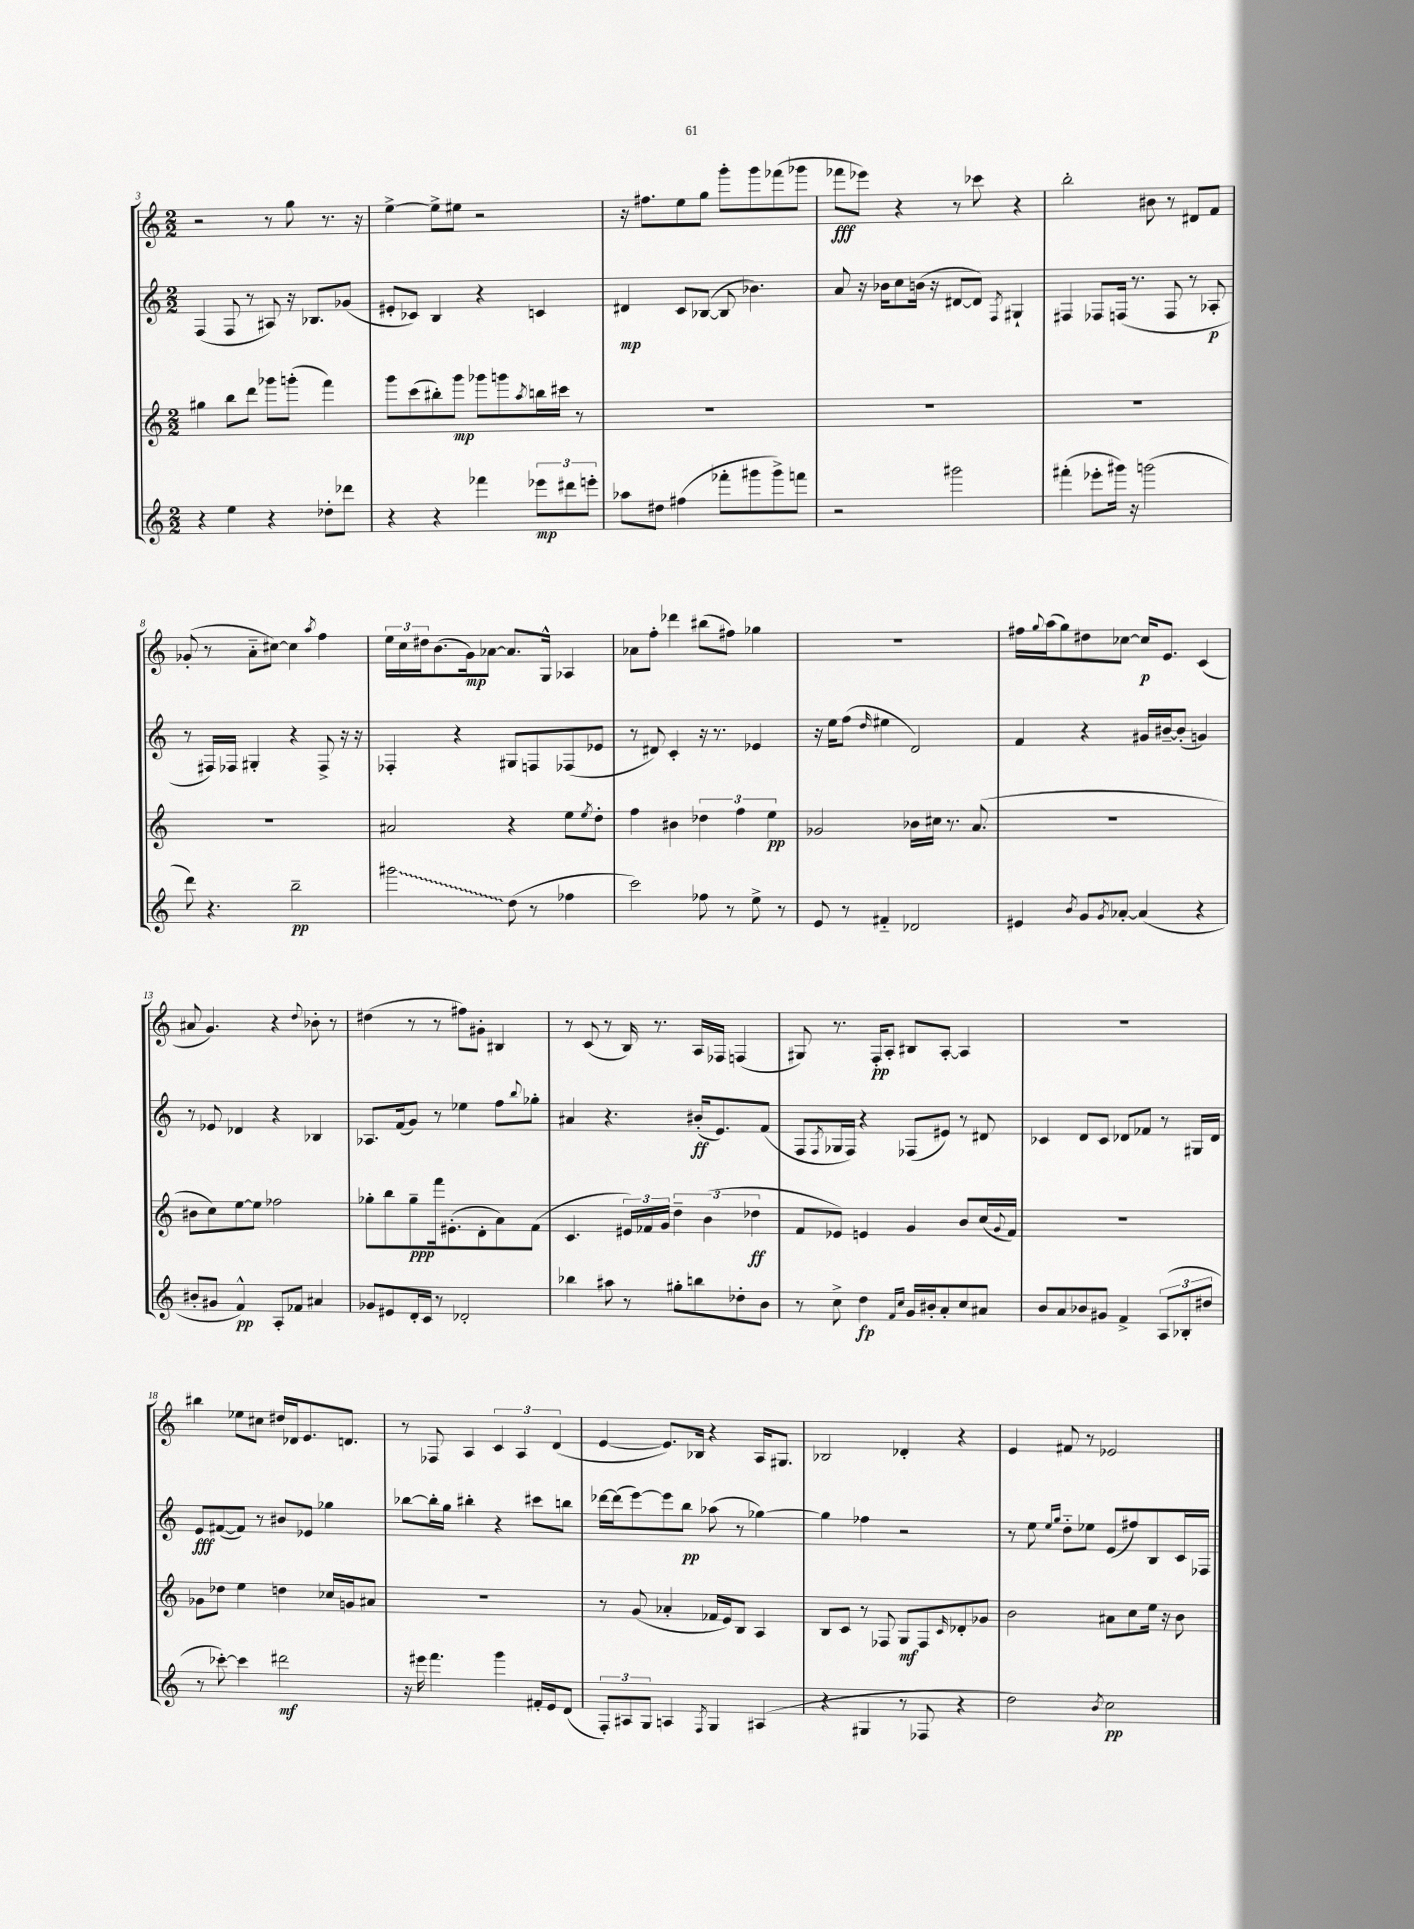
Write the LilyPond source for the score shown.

<<
\new StaffGroup <<
\new Staff = "s0" {
    \clef treble \key c \major \numericTimeSignature \time 2/2
    r2 r8 g''8 r8. r16 |
    e''4~-> e''8-> eis''8 r2 |
    r16 fis''8. e''8 g''8 g'''8-. g'''8 fes'''8( ges'''8 |
    fes'''8\fff ees'''8) r4 r8 ces'''8 r4 |
    b''2-. bis'8 r8 dis'8 f'8 |
    ges'8-.( r8 a'8-_ cis''8~) cis''4 \acciaccatura { a''8 } f''4 |
    \tuplet 3/2 { e''16 c''16 dis''16 } b'8.( g'16\mp) aes'8~ aes'8. g16-^ aes4 |
    aes'8 f''8-. des'''4 bis''8( fis''8) ges''4 |
    R1 |
    fis''16 \appoggiatura { g''8 } a''16( g''8) dis''8 ces''8~ ces''16\p e'8. c'4( |
    ais'8 g'4.) r4 \appoggiatura { d''8 } bes'8-. r8 |
    dis''4( r8 r8 fis''8) gis'8-. bis4 |
    r8 c'8( r8 b16) r8. a16 fes16 f4( |
    gis8) r8. f16-.\pp a8-. bis8 a8~-. a4 |
    R1 |
    bis''4 ees''8 cis''8 dis''16 des'16 e'8. d'8. |
    r8 fes8 a4 \tuplet 3/2 { c'4 a4 d'4( } |
    e'4~ e'8.) bes16 r4 a16 gis8. |
    bes2 des'4-. r4 |
    e'4 fis'8 r8 ees'2 \bar "|." |
}
\new Staff = "s1" {
    \clef treble \key c \major \numericTimeSignature \time 2/2
    f4( f8 r8 ais8) r16 bes8. ges'8( |
    eis'8-. ces'8) b4 r4 c'4 |
    dis'4\mp c'8 bes8~( bes8 bes'4.) |
    a'8 r16 bes'16 c''8 b'16( r16 dis'8~ dis'8) \acciaccatura { f8 } gis4-! |
    fis4 fes8 f16( r8. f8 r8 aes8-.\p |
    r8 fis16) fes16 gis4-. r4 fes8-> r16 r16 |
    fes4-. r4 gis8 f8 fes8( ees'8 |
    r8 dis'8) c'4-. r16 r8. ees'4 |
    r16 e''16 f''8( \grace { d''16 } eis''4 d'2) |
    f'4 r4 gis'16 bis'16~-- bis'8-.( g'4) |
    r8 ees'8 des'4 r4 bes4 |
    aes8. f'16( g'8) r8 ees''4 f''8 \appoggiatura { b''8 } ges''8-. |
    ais'4 r4. bis'16-.\ff( e'8.) f'8( |
    f8 \acciaccatura { f8 } ges16 f16) r4 fes8( eis'8) r8 dis'8 |
    ces'4 d'8 ces'8 des'8 fes'8 r8 gis16 des'16 |
    e'8\fff fis'8~( fis'8) r8 bis'8 ees'8 ges''4 |
    bes''8~ bes''16-. g''16 bis''4-. r4 cis'''8 b''8 |
    des'''16~ des'''16( e'''8~) e'''8 b''8\pp aes''8( r8 ges''4~) |
    ges''4 fes''4 r2 |
    r8 e''8 \grace { e''16 g''16 } d''8-_ ees''8 e'8( fis''8) b8 c'16 fes16 \bar "|." |
}
\new Staff = "s2" {
    \clef treble \key c \major \numericTimeSignature \time 2/2
    gis''4 b''8 d'''8 ges'''8 g'''8-.( f'''4) |
    g'''8 c'''8( bis''8-.) g'''8\mp ges'''8 g'''8 \acciaccatura { a''8 } b''16 cis'''16 r8 |
    R1 |
    R1 |
    R1 |
    R1 |
    ais'2 r4 e''8 \acciaccatura { e''8 } d''8-. |
    f''4 bis'4 \tuplet 3/2 { des''4 f''4 e''4\pp } |
    ges'2 bes'16 cis''16 r8. a'8.( |
    R1 |
    bis'8 c''8) e''8~ e''8 fes''2 |
    ges''8-. b''8 ges''8--\ppp f'''16 eis'8.-.( d'8-. a'8) f'8( |
    c'4. \tuplet 3/2 { eis'16) fes'16 g'16 } \tuplet 3/2 { d''4-- b'4( des''4\ff } |
    f'8 ees'8) e'4 g'4 b'8 c''16( \appoggiatura { g'8 } f'16) |
    R1 |
    ges'8 des''8 e''4 d''4 ces''16 g'16 ais'8 |
    R1 |
    r8 g'8( aes'4-. fes'16 e'16) b8 a4 |
    b8 c'8 r8 fes8 g8\mf fes8 \grace { c'16 } des'8-. ges'8 |
    b'2 ais'8 c''8 e''16 r16 b'8 \bar "|." |
}
\new Staff = "s3" {
    \clef treble \key c \major \numericTimeSignature \time 2/2
    r4 e''4 r4 des''8-. des'''8 |
    r4 r4 fes'''4 \tuplet 3/2 { ees'''8\mp dis'''8 e'''8-. } |
    aes''8 dis''8 fis''4( fes'''8-. gis'''8 gis'''8->) f'''8 |
    r2 gis'''2 |
    fis'''4-.( ees'''8-. gis'''16) r16 g'''2( |
    d'''8) r4. b''2--\pp |
    \once \override Glissando.style = #'zigzag gis'''2\glissando d''8( r8 fes''4 |
    c'''2) fes''8 r8 e''8-> r8 |
    e'8 r8 fis'4-_ des'2 |
    eis'4 \acciaccatura { b'8 } g'8 \acciaccatura { g'8 } aes'8~-. aes'4( r4 |
    bis'8-. gis'8 f'4-^\pp) a8-. fes'8 ais'4 |
    ges'8 eis'8 d'16-. c'16 r8 des'2-. |
    bes''4 ais''8 r8 gis''8-. b''8 des''8-. b'8 |
    r8 c''8-> d''4\fp \grace { f'16 c''16 } g'16 bis'16-. a'8-. c''8 ais'8 |
    b'8 a'8 bes'8 gis'8 f'4-> \tuplet 3/2 { a8( bes8-. dis''8 } |
    r8 ces'''8~-.) ces'''4 dis'''2\mf |
    r16 eis'''16 f'''4. g'''4 fis'16-. e'16 d'8( |
    \tuplet 3/2 { f8-.) ais8 g8 } a4 \acciaccatura { f8 } g4 ais4( |
    r4 gis4 r8 fes8 r4 |
    d''2) \acciaccatura { b'8 } c''2\pp \bar "|." |
}
>>
>>
\layout { \context { \Score currentBarNumber = #3 } }
